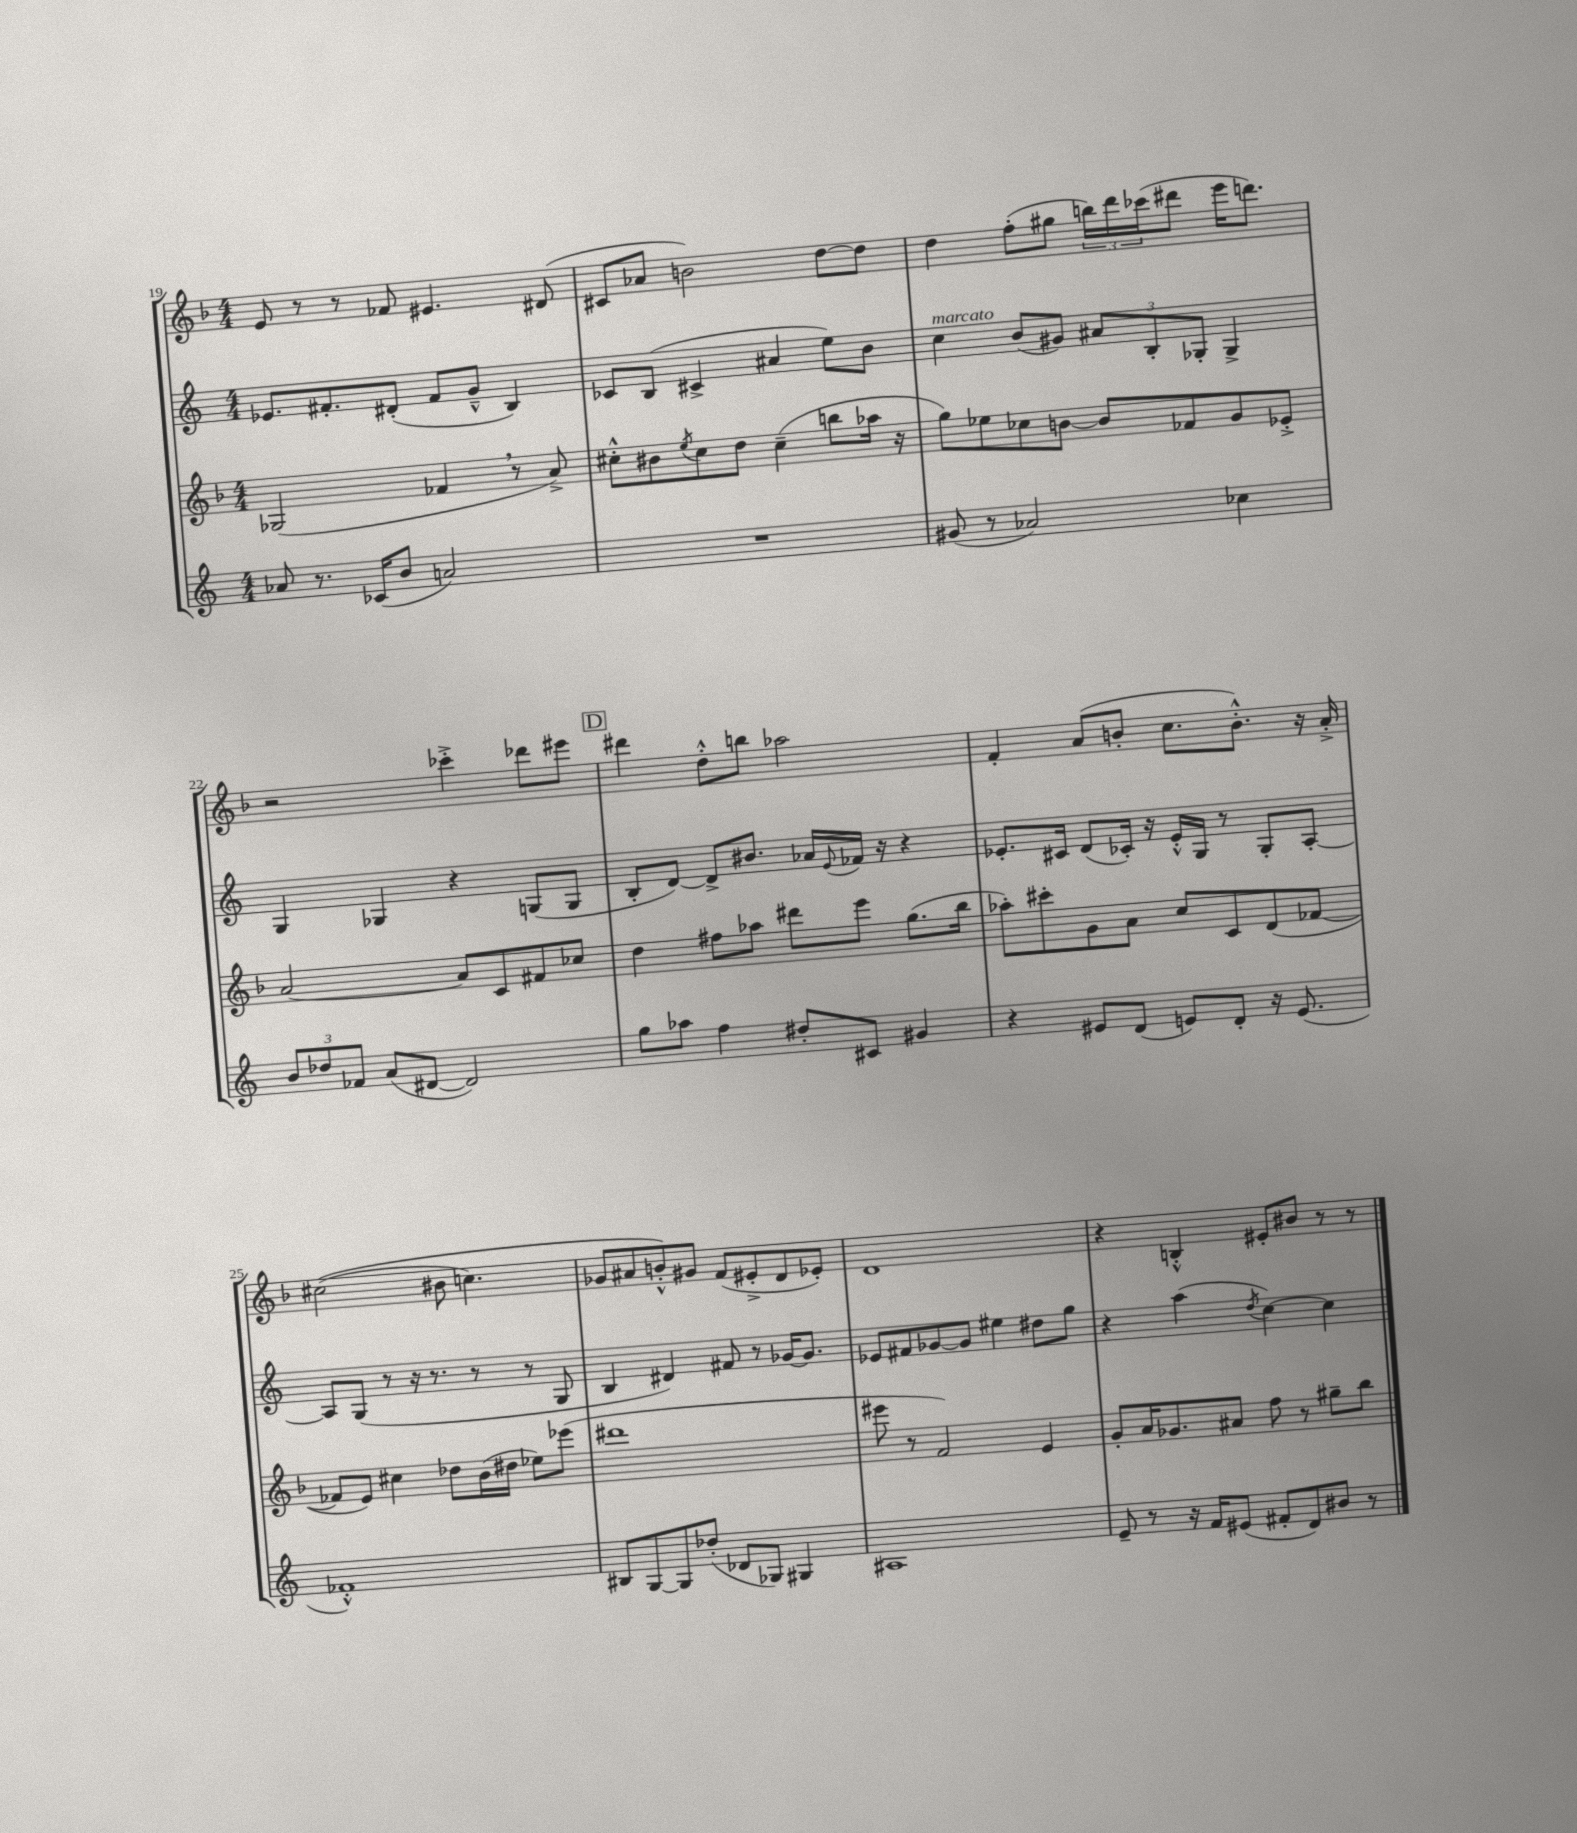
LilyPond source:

<<
\new StaffGroup <<
\new Staff = "s0" {
    \clef treble \key f \major \numericTimeSignature \time 4/4
    e'8 r8 r8 fes'8 eis'4. dis'8( |
    cis'8 aes'8 b'2) d''8~ d''8 |
    d''4 f''8-.( gis''8 \tuplet 3/2 { b''16) d'''16 ces'''16( } dis'''8 e'''16 d'''8.) |
    r2 ces'''4-.-> des'''8 eis'''8 |
    \mark \markup { \box "D" } dis'''4 d''8-.-^ b''8 aes''2 |
    f'4-. a'8( b'8-. c''8. b'8.-.-^) r16 a'16-.-> |
    cis''2(\( bis'8 c''4.) |
    ges'8 ais'8 b'8-.-^\) gis'8 f'8( eis'8-.-> d'8 ees'8-.) |
    d'1 |
    r4 b4-.-^ eis'8-. bis'8 r8 r8 \bar "|." |
}
\new Staff = "s1" {
    \clef treble \key c \major \numericTimeSignature \time 4/4
    ees'8. fis'8.-. dis'8-.( fis'8 g'8---^ b4) |
    ces'8 b8( cis'4-> ais'4 e''8) b'8 |
    c''4^\markup { \italic "marcato" } b'8( gis'8) \tuplet 3/2 { ais'8 b8-. ges8-. } ges4-> |
    g4 ges4 r4 g8( g8 |
    \mark \markup { \box "D" } b8-. d'8~) d'8-> bis'8. aes'16 \appoggiatura { e'8 } fes'16 r16 r4 |
    ees'8.-. cis'16 d'8( ces'16-.) r16 ees'16-.-^ g16 r8 g8-. a8~-. |
    a8 g8( r8 r16 r8. r8 r8 g8 |
    b4 dis'4) fis'8 r8 ges'16~ ges'8. |
    ees'8 fis'8 ges'8~ ges'8 eis''4 dis''8 g''8 |
    r4 a''4( \acciaccatura { d''8 } c''4~) c''4 \bar "|." |
}
\new Staff = "s2" {
    \clef treble \key f \major \numericTimeSignature \time 4/4
    ges2( fes'4 \breathe r8 a'8->) |
    cis''8-.-^ bis'8 \acciaccatura { e''8 } cis''8 d''8 cis''4--( b''8 aes''16 r16 |
    g''8) ees''8 ces''8 b'8~ b'8 fes'8 g'8 ees'8-.-> |
    a'2~ a'8 c'8 fis'8 ces''8 |
    \mark \markup { \box "D" } d''4 fis''8 aes''8 dis'''8 e'''8 g''8.( bes''16 |
    aes''8-.) cis'''8-. g'8 a'8 c''8 c'8 d'8( fes'8~ |
    fes'8 e'8) cis''4 des''8 bes'16( dis''16 ees''8) ees'''8( |
    dis'''1 |
    eis'''8 r8 f'2) e'4 |
    g'8-. a'16 ges'8. ais'8 f''8 r8 gis''8-- bes''8 \bar "|." |
}
\new Staff = "s3" {
    \clef treble \key c \major \numericTimeSignature \time 4/4
    aes'8 r8. ces'16( b'8 a'2) |
    R1 |
    gis'8( r8 aes'2) ces''4 |
    \tuplet 3/2 { b'8 des''8 fes'8 } a'8( dis'8~ dis'2) |
    \mark \markup { \box "D" } g''8 aes''8 f''4 dis''8-. cis'8 gis'4 |
    r4 eis'8 d'8( e'8) d'8-. r16 e'8.( |
    fes'1-.-^) |
    bis8 g8~ g8 des''8-.( des'8 ges8) gis4 |
    ais1 |
    e'8-- r8 r16 f'16 eis'8( fis'8-. d'8) bis'8 r8 \bar "|." |
}
>>
>>
\layout { \context { \Score currentBarNumber = #19 } }
